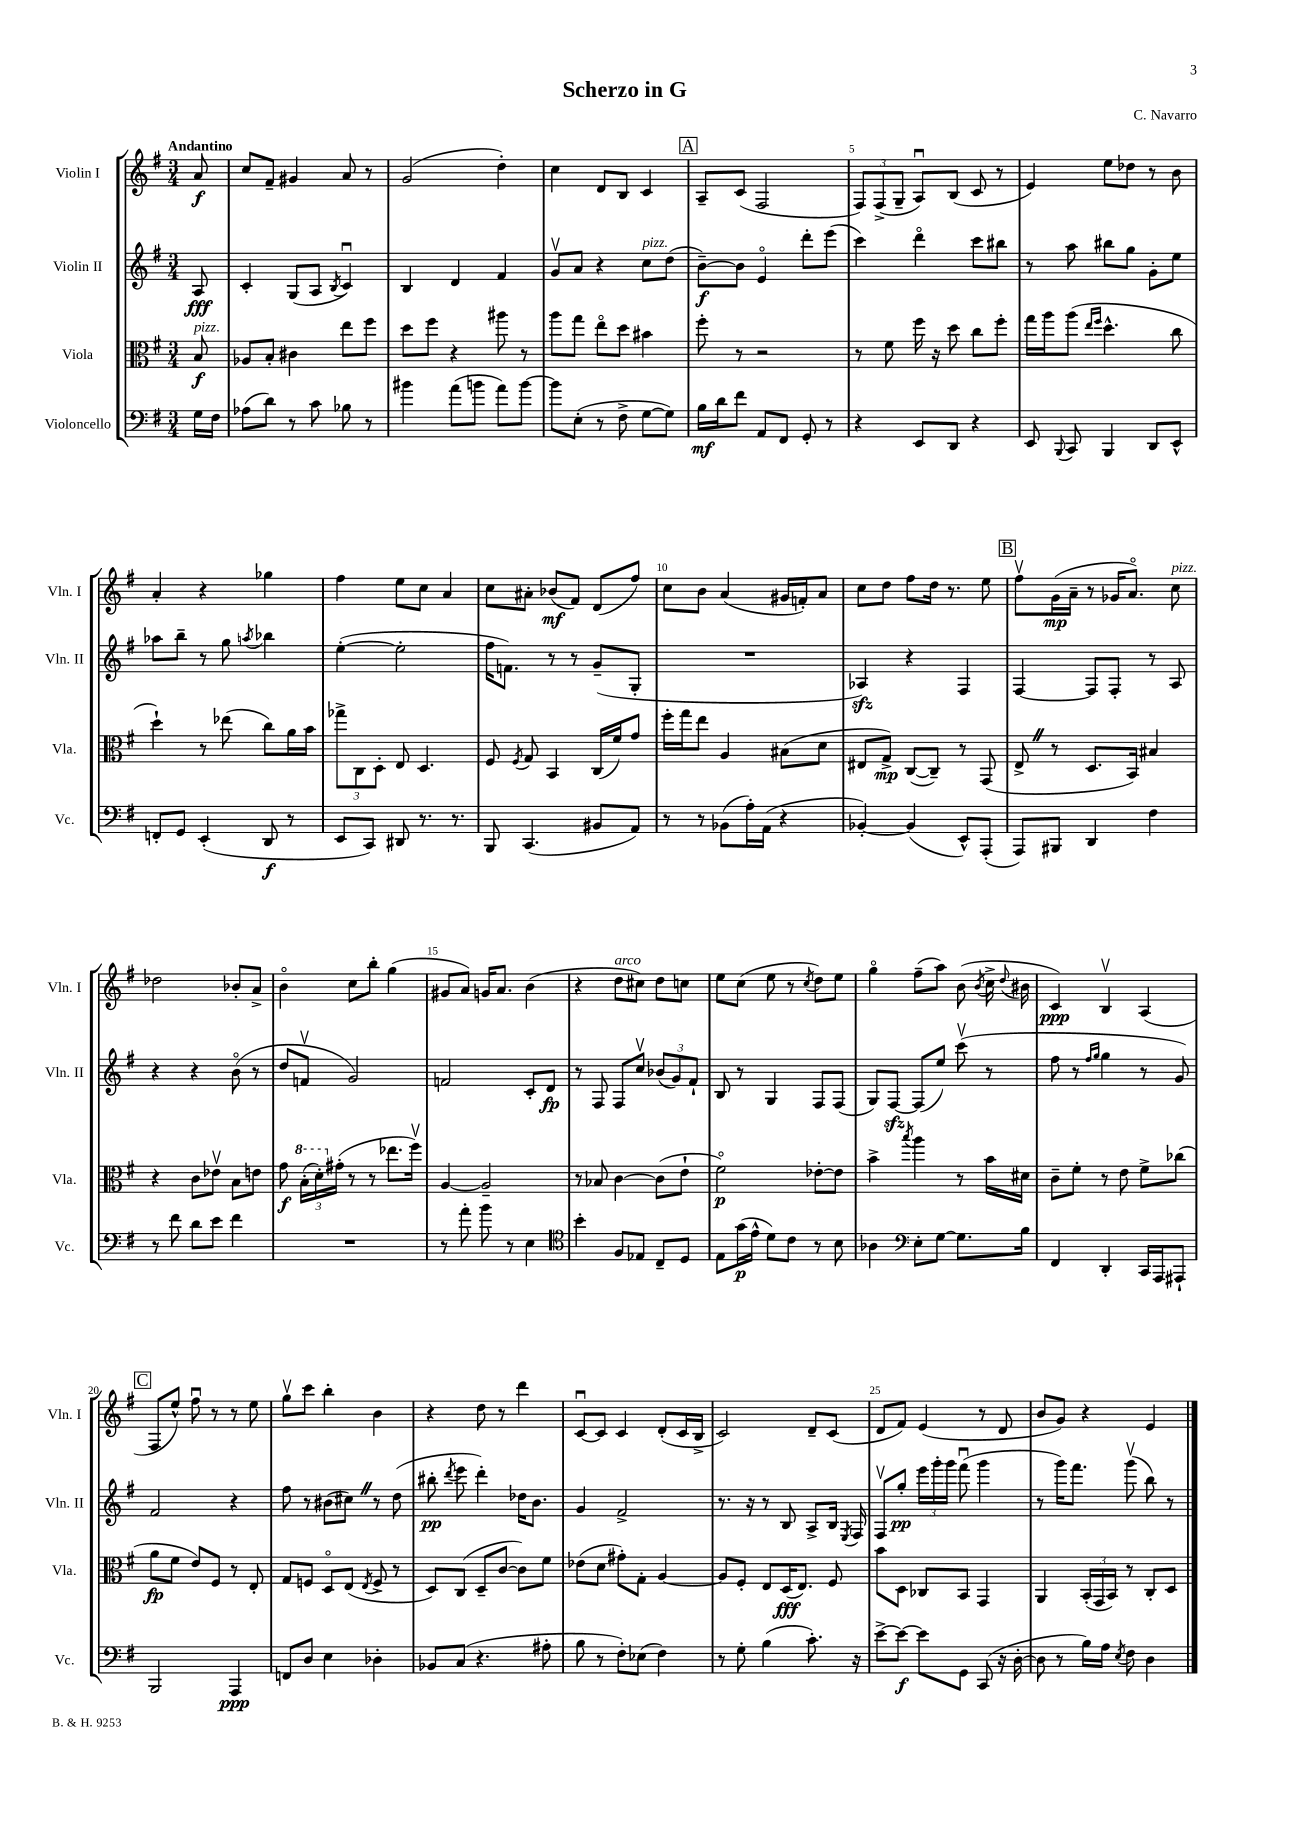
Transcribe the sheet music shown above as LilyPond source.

\header { title = "Scherzo in G" composer = "C. Navarro" }
<<
\new StaffGroup <<
\new Staff = "s0" \with { instrumentName = "Violin I" shortInstrumentName = "Vln. I" } {
    \clef treble \key g \major \numericTimeSignature \time 3/4 \partial 8 \tempo "Andantino"
    \autoBeamOff a'8\f |
    c''8[ fis'8]-- gis'4 a'8 r8 |
    g'2( d''4-.) |
    c''4 d'8[ b8] c'4 |
    \mark \markup { \box "A" } a8[-- c'8]( fis2 |
    \tuplet 3/2 { fis8[) fis8->( g8]-- } a8[\downbow) b8]( c'8 r8 |
    e'4) e''8[ des''8] r8 b'8 |
    a'4-. r4 ges''4 |
    fis''4 e''8[ c''8] a'4 |
    c''8[ ais'8]-. bes'8[\mf( fis'8]) d'8[( fis''8]) |
    c''8[ b'8] a'4( gis'16[ f'16-.) a'8] |
    c''8[ d''8] fis''8[ d''16] r8. e''8 |
    \mark \markup { \box "B" } fis''8[\upbow g'16\mp( a'16]-- r8 ges'16[ a'8.]\flageolet) c''8^\markup { \italic "pizz." } |
    des''2 bes'8[-. a'8]-> |
    b'4\flageolet c''8[ b''8]-. g''4( |
    gis'8[ a'8]) g'16[ a'8.] b'4( |
    r4 d''8[^\markup { \italic "arco" } cis''8]) d''8[ c''8] |
    e''8[ c''8]( e''8 r8 \acciaccatura { c''8 } d''8[) e''8] |
    g''4\flageolet fis''8[--( a''8]) b'8( \acciaccatura { b'8 } c''16-> \appoggiatura { d''8 } bis'16 |
    c'4\ppp) b4\upbow a4( |
    \mark \markup { \box "C" } fis8[ e''8]-^) fis''8\downbow r8 r8 e''8 |
    g''8[\upbow c'''8] b''4-. b'4 |
    r4 d''8 r8 d'''4 |
    c'8[~\downbow c'8] c'4 d'8[-.( c'16 b16]-> |
    c'2) d'8[-- c'8]( |
    d'8[ fis'8]) e'4( r8 d'8 |
    b'8[ g'8]) r4 e'4 \bar "|." |
}
\new Staff = "s1" \with { instrumentName = "Violin II" shortInstrumentName = "Vln. II" } {
    \clef treble \key g \major \numericTimeSignature \time 3/4 \partial 8
    \autoBeamOff a8\fff |
    c'4-. g8[( a8] \acciaccatura { b8 } c'4\downbow) |
    b4 d'4 fis'4 |
    g'8[\upbow a'8] r4 c''8[^\markup { \italic "pizz." } d''8]( |
    \mark \markup { \box "A" } b'8[~--\f) b'8] e'4\flageolet d'''8[-. e'''8]( |
    c'''4) d'''4\flageolet c'''8[ bis''8] |
    r8 a''8 bis''8[ g''8] g'8[-. e''8] |
    aes''8[ b''8]-- r8 g''8 \acciaccatura { a''8 } bes''4 |
    e''4~-.( e''2-. |
    fis''16[ f'8.]) r8 r8 g'8[--( g8]-. |
    R2. |
    aes4\sfz) r4 fis4 |
    \mark \markup { \box "B" } fis4~ fis8[ fis8]-. r8 a8 |
    r4 r4 b'8\flageolet( r8 |
    d''8[ f'8]\upbow g'2) |
    f'2 c'8[-. d'8]\fp |
    r8 fis8 fis8[ c''8]\upbow \tuplet 3/2 { bes'8[( g'8) fis'8]-! } |
    b8 r8 g4 fis8[ fis8]( |
    g8[) fis8]~\sfz fis8[( e''8]) c'''8\upbow( r8 |
    fis''8 r8 \grace { fis''16[ g''16] } g''4 r8 g'8) |
    \mark \markup { \box "C" } fis'2 r4 |
    fis''8 r8 bis'8[( cis''8]) \once \override BreathingSign.text = \markup { \musicglyph "scripts.caesura.straight" } \breathe r8 d''8( |
    bis''8-.\pp \acciaccatura { d'''8 } e'''8 d'''4-.) des''16[ b'8.] |
    g'4 fis'2-> |
    r8. r16 r8 b8 a8[-> b16] \acciaccatura { e8 } fis16 |
    fis8[\upbow g''8]-.\pp \tuplet 3/2 { e'''16[ g'''16-. g'''16] } fis'''8\downbow( g'''4 |
    r8 g'''16[) fis'''8.] g'''8\upbow( b''8) r8 \bar "|." |
}
\new Staff = "s2" \with { instrumentName = "Viola" shortInstrumentName = "Vla." } {
    \clef alto \key g \major \numericTimeSignature \time 3/4 \partial 8
    \autoBeamOff b8\f^\markup { \italic "pizz." } |
    aes8[ b8]-. cis'4 e''8[ fis''8] |
    d''8[ fis''8] r4 ais''8 r8 |
    a''8[ g''8] e''8[\flageolet d''8] bis'4 |
    \mark \markup { \box "A" } fis''8-. r8 r2 |
    r8 fis'8 fis''16 r16 d''8 c''8[ fis''8]-. |
    g''16[ a''16 a''8]( \grace { e''16[ fis''16] } d''4.-^ c''8 |
    d''4-!) r8 ees''8( c''8[) a'16 b'16] |
    \tuplet 3/2 { ges''8[-> c8 d8]-. } e8 d4. |
    fis8 \acciaccatura { fis8 } g8 b,4 c16[( fis'16) g'8] |
    fis''16[-. g''16 e''8] a4 bis8[( d'8] |
    eis8[ g8]->\mp) c8[~( c8]--) r8 g,8( |
    \mark \markup { \box "B" } e8-> \once \override BreathingSign.text = \markup { \musicglyph "scripts.caesura.straight" } \breathe r8 d8.[ b,16]) bis4 |
    r4 c'8[ ees'8]\upbow b8[ e'8] |
    g'8\f \tuplet 3/2 { \ottava #1 b'16[-.( d''16-.) \ottava #0 gis'16]-.( } r8 r8 ees''8.[ fis''16]\upbow) |
    a4~ a2-- |
    r8 bes8 c'4~ c'8[( e'8]-! |
    fis'2\flageolet\p) ees'8[~-. ees'8] |
    b'4-> \acciaccatura { b''8 } a''4 r8 b'16[ dis'16] |
    c'8[-- fis'8]-. r8 e'8 fis'8[-> ces''8]( |
    \mark \markup { \box "C" } a'8[\fp fis'8] e'8[) fis8] r8 e8-. |
    g8[ f8] d8[\flageolet e8]( \acciaccatura { e8 } f8-> r8 |
    d8[) c8]( d8[-- c'8]~ c'8[) fis'8] |
    ees'8[( d'8] gis'8[-.) g8]-. a4~ |
    a8[ fis8]-. e8[ d16\fff( e8.]) fis8 |
    b'8[ d8] ces8[ b,8] g,4 |
    a,4 \tuplet 3/2 { b,16[-.( g,16 b,16]) } r8 c8[-. d8] \bar "|." |
}
\new Staff = "s3" \with { instrumentName = "Violoncello" shortInstrumentName = "Vc." } {
    \clef bass \key g \major \numericTimeSignature \time 3/4 \partial 8
    \autoBeamOff g16[ fis16] |
    aes8[( d'8]) r8 c'8 bes8 r8 |
    bis'4 a'8[( b'8] a'8[) b'8]~ |
    b'8[ e8]-.( r8 fis8-> g8[~ g8]) |
    \mark \markup { \box "A" } b16[\mf d'16 fis'8] a,8[ fis,8] g,8-. r8 |
    r4 e,8[ d,8] r4 |
    e,8 \appoggiatura { b,,8 } c,8 b,,4 d,8[ e,8]-^ |
    f,8[-. g,8] e,4-.( d,8\f r8 |
    e,8[ c,8]) dis,8 r8. r8. |
    b,,8 c,4.( bis,8[ a,8]) |
    r8 r8 bes,8[( a16-.) a,16]( r4 |
    bes,4~-.) bes,4( e,8[-^) a,,8]-.( |
    \mark \markup { \box "B" } a,,8[) bis,,8] d,4 fis4 |
    r8 fis'8 d'8[ e'8] fis'4 |
    R2. |
    r8 a'8-. b'8 r8 e4 |
    \clef tenor b'4-. fis8[ ees8] c8[-- d8] |
    e8[ g'16\p( e'16]-^ d'8[) c'8] r8 b8 |
    aes4 \clef bass e8[-. g8]~ g8.[ b16] |
    fis,4 d,4-. c,16[ a,,16 ais,,8]-! |
    \mark \markup { \box "C" } b,,2 a,,4\ppp |
    f,8[ d8] e4 des4-. |
    bes,8[ c8]( r4. ais8-. |
    b8 r8 fis8[-.) ees8]( fis4) |
    r8 g8-. b4( c'8.-.) r16 |
    e'8[~-> e'8]~\f e'8[ g,8] c,8( r16 d16~-. |
    d8 r8 b16[) a16] \acciaccatura { e8 } fis8 d4 \bar "|." |
}
>>
>>
\layout { \context { \Score \override BarNumber.break-visibility = ##(#f #t #t) barNumberVisibility = #(every-nth-bar-number-visible 5) } }
